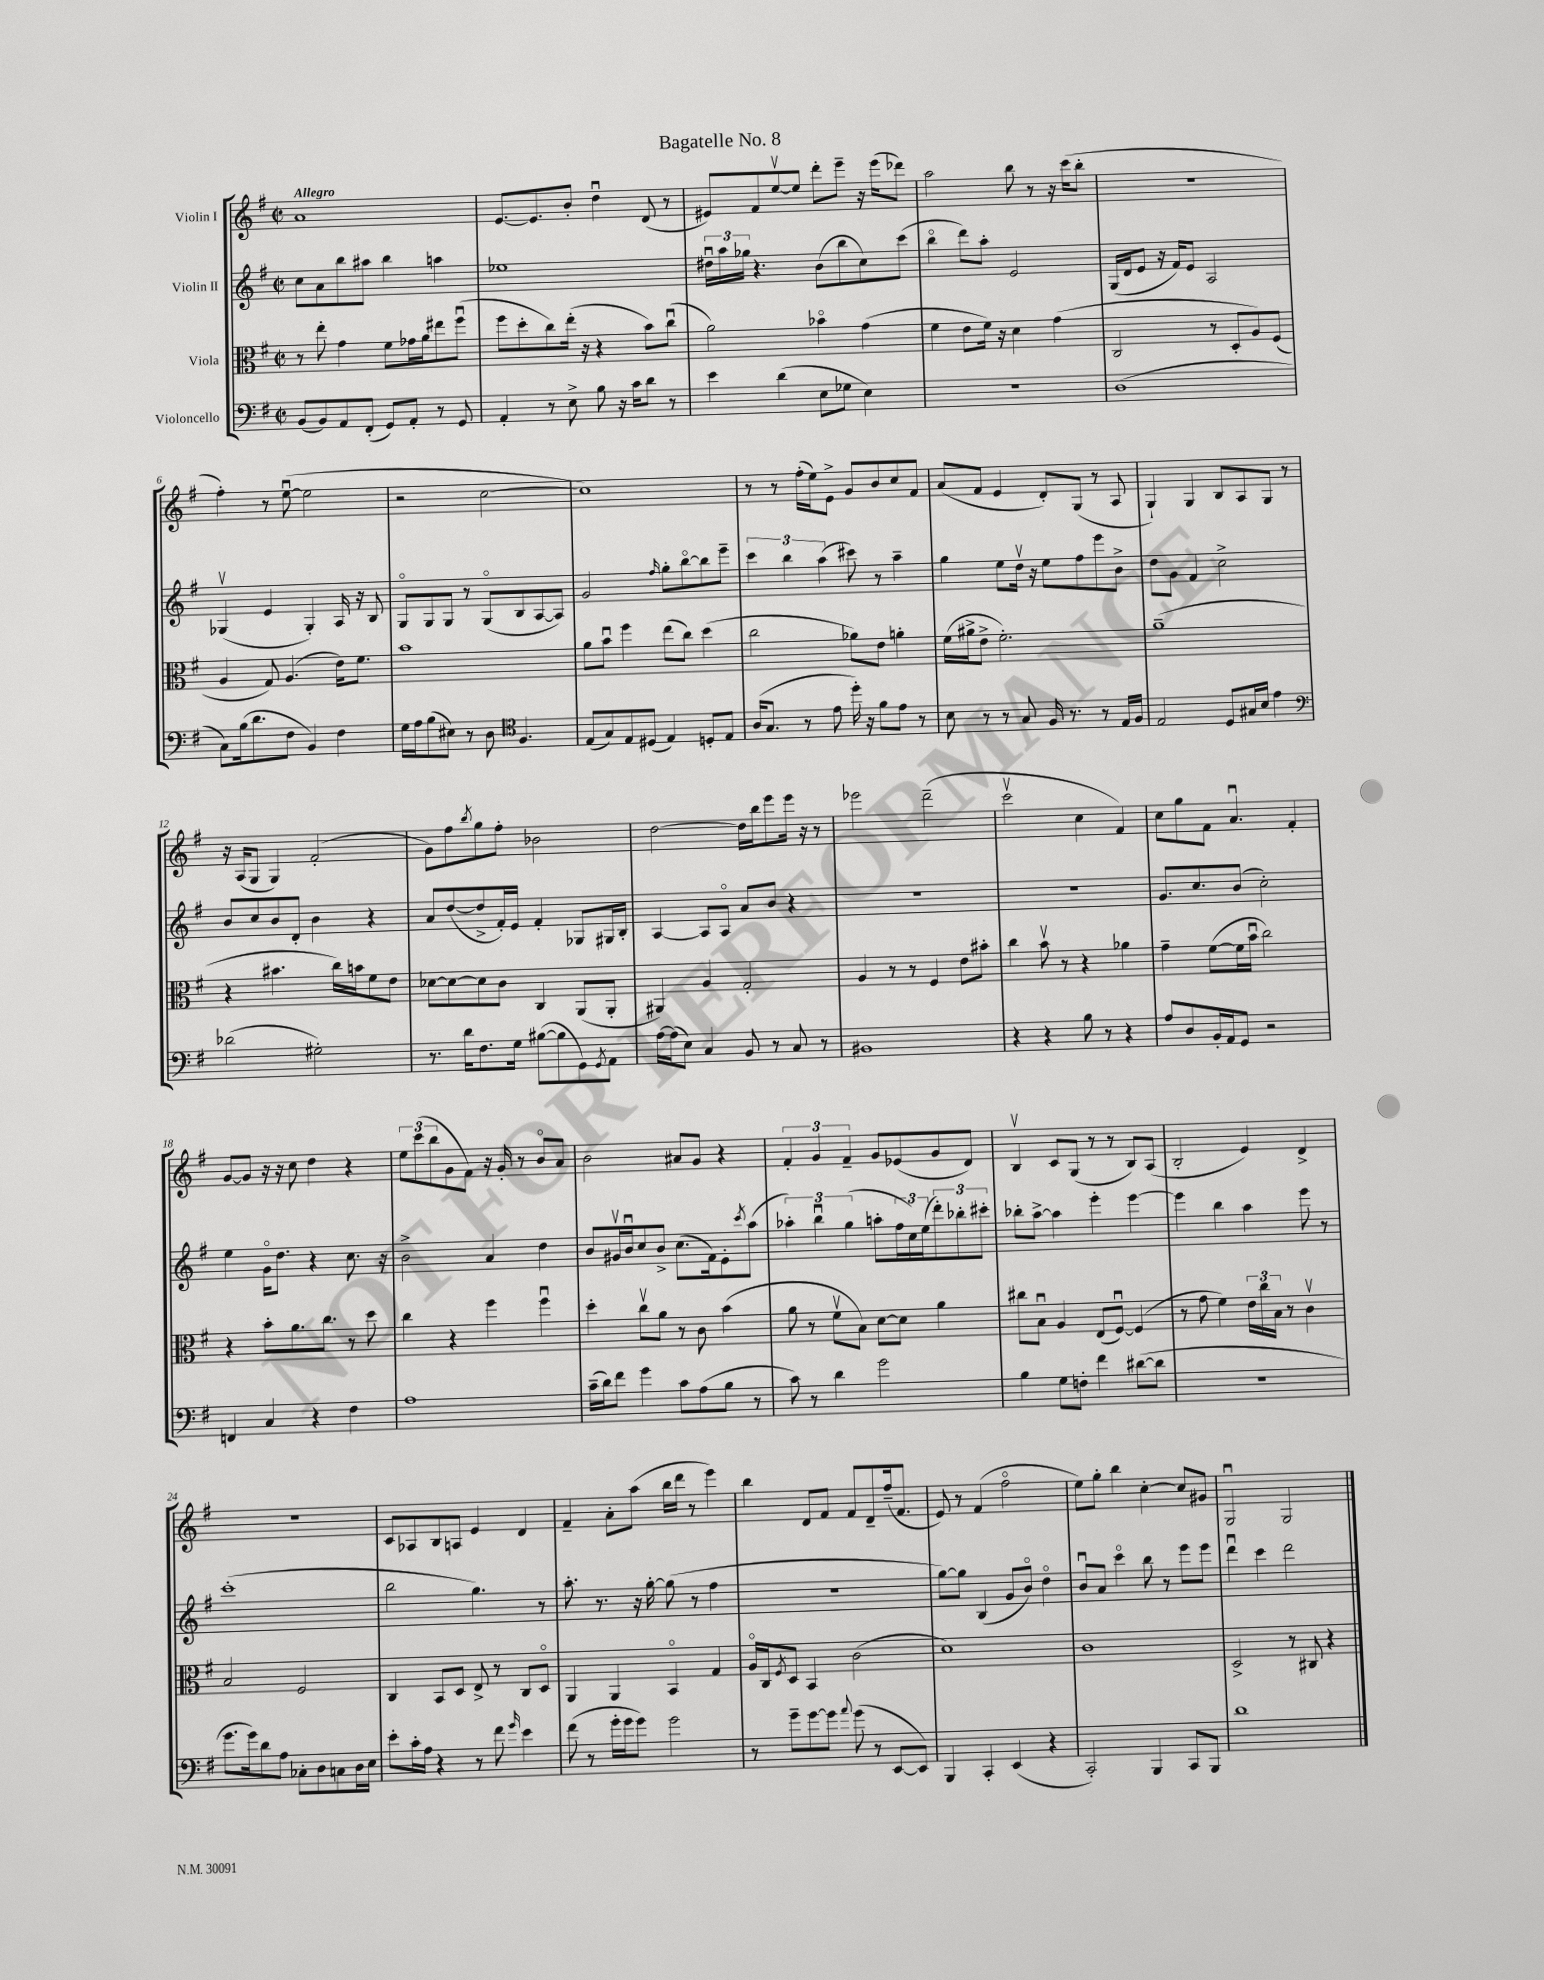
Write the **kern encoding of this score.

**kern	**kern	**kern	**kern
*part4	*part3	*part2	*part1
*staff4	*staff3	*staff2	*staff1
*I"Violoncello	*I"Viola	*I"Violin II	*I"Violin I
*clefF4	*clefC3	*clefG2	*clefG2
*k[f#]	*k[f#]	*k[f#]	*k[f#]
*M2/2	*M2/2	*M2/2	*M2/2
*met(c|)	*met(c|)	*met(c|)	*met(c|)
=1	=1	=1	=1
!	!	!	!LO:TX:a:B:t=Allegro
(8BB/L	8r	8cc\L	1a
8BB/)	8ee'\	8a\	.
8AA/	4g\	8bb\	.
(8FF#'/J	.	8aa#X\J	.
8GG/L)	8f#\L	4bb\	.
8AA'/J	16g-X\L	.	.
.	16a\J	.	.
8r	8ee#X\	4aan\	.
8GG/	(8ff#u\J	.	.
=2	=2	=2	=2
4AA'/	8ff#\L	1ee-X	[8.e/L
.	8dd'\	.	.
.	.	.	8.e/]
8r	8cc\)	.	.
8E^\	(16ee'\Jk	.	8b'/J
.	16r	.	.
8B\	4r	.	4ddu\
16r	.	.	.
16c\KL	.	.	.
8d\J	8b\L)	.	(8d/
8r	(8ccu\J	.	8r
=3	=3	=3	=3
4e\	2a\)	24dd#Xu\LL	8e#X/L)
.	.	24aa\	.
.	.	24gg-X\JJ	.
.	.	4.r	8f#/
(4d\	.	.	[8eev/
.	.	.	8ee/J]
8E\L	4b-X\	(8b\L	8ddd'\L
8G-X\J	.	8bb\	8eee~\J
4E\)	(4g\	8cc\)	16r
.	.	.	(16eee\KL
.	.	(8ccc\J	8ddd-X\J)
=4	=4	=4	=4
1r	4f#\	4bb\	2aa\
.	8e\L	8ddd\L)	.
.	16f#\Jk)	8aa'\J	.
.	16r	.	.
.	4d\	2e/	8bb\
.	.	.	8r
.	(4g\	.	16r
.	.	.	(16ccc\KL
.	.	.	8bb'\J
=5	=5	=5	=5
(1D	2C/	(16G/LL	1r
.	.	16d/J	.
.	.	8e/J	.
.	.	16r	.
.	.	16f#/KL)	.
.	.	8e/J	.
.	8r	2A/	.
.	8D'/L	.	.
.	8A/)	.	.
.	(8F#/J	.	.
!!LO:LB:g=z
=6	=6	=6	=6
8C\L)	4A/	(4G-Xv/	4ff#'\)
(16B\k	.	.	.
8.d\	.	.	.
.	8G/)	4e/	8r
8F#\J	(4.A/	.	([8eeu\
4BB/)	.	4G-'/)	2ee\]
4F#\	16e\KL)	16A/	.
.	8.f#\J	16r	.
.	.	8B/	.
=7	=7	=7	=7
16G\LL	1b	8G/L	2r
16A\J	.	.	.
(8B\	.	8G/	.
8E#X\J)	.	8G/J	.
8r	.	8r	.
8D\	.	(8G/L	[2cc\
*clefC4	*	*	*
4.F#/	.	8B/	.
.	.	[8A/	.
.	.	8A/J])	.
=8	=8	=8	=8
(8E/L	8a\L	2g/	1cc])
8G/)	8bu\J	.	.
8E/	4ff#\	.	.
(8D#X/J	.	.	.
.	.	16qqff#/	.
4E/)	(8ee\L	8gg'\L	.
.	8cc\J)	[8bb\	.
8Dn'/L	(4dd\	8bb\]	.
8E/J	.	8eee~\J	.
=9	=9	=9	=9
(16A/KL	2cc\	6ccc\	8r
8.G/J	.	.	.
.	.	.	8r
.	.	6bb\	.
8r	.	.	(16ff#'\LL
.	.	.	16ee\J)
.	.	(6aa\	.
8e\	.	.	8e^\J
16dd'\)	8a-X\L)	8ccc#X\)	8g/L
16r	.	.	.
8f#\L	8e\J	8r	8b/
8e\J	4an'\	4aa~\	8cc/
8r	.	.	8f#/J
=10	=10	=10	=10
8B\	(16f#\LL	4gg\	(8a/L
.	16a#X^\J	.	.
8r	8e^\J	.	8f#/J
8r	2.f#'\)	8ee\L	4e/
8G/	.	16ddv\Jk	.
.	.	16r	.
16F#/	.	8ee\L	8d'/L)
8.r	.	.	.
.	.	8ff#\	(8G/J
8r	.	8eee\	8r
16E/LL	.	8b^\J	8A/
16F#/JJ	.	.	.
=11	=11	=11	=11
2E/	(1a~	8dd\L	4G`/)
.	.	8g\J	.
.	.	4f#/	4G/
8D/L	.	2cc^\	8B/L
16G#X/L	.	.	8A/
16B/JJ	.	.	.
4e\	.	.	8G/J
.	.	.	8r
!!LO:LB:g=z
=12	=12	=12	=12
*clefF4	*	*	*
(2d-X\	4r	8b/L	16r
.	.	.	(16A/KL
.	.	8cc/	8G/J
.	4.b#X\	8b/	4G/)
.	.	8d'/J	.
2G#X'\)	.	4b\	(2f#'/
.	16cc\LL)	.	.
.	16bn\J	.	.
.	8f#\	4r	.
.	8e\J	.	.
=13	=13	=13	=13
8.r	[8d-X\L	8a/L	8g\L)
.	8d-\_	([8dd/	8ff#\
16d\KL	.	.	.
.	.	.	8qbb/
8.F#\	8d-\]	8dd^/]	8gg\
.	8c\J	16f#'/L)	8ff#'\J
16G\Jk	.	16e/JJ	.
([8B#X\L	4C/	4f#'/	2b-X\
8B#\]	.	.	.
8GG\)	(8AA/L	8G-X/L	.
8qGG/	.	.	.
8AA\J	8AA'/J	16G#X/L	.
.	.	16B'/JJ	.
=14	=14	=14	=14
[16A\LL	4AA#X/)	[4A/	[2dd\
(16A\J]	.	.	.
8E\J)	.	.	.
4C/	4A/	8A/L]	.
.	.	8A/J	.
8BB/	2G'/	8a/L	16dd\LL]
.	.	.	16bb\J
8r	.	8b/J	8eee\
8C/	.	4r	16eee\Jk
.	.	.	16r
8r	.	.	8r
=15	=15	=15	=15
1BB#X	4A/	1r	2eee-X\
.	8r	.	.
.	8r	.	.
.	4F#/	.	(2ddd~\
.	8e\L	.	.
.	8b#X'\J	.	.
=16	=16	=16	=16
4r	4cc\	1r	2cccv\
4r	8bv\	.	.
.	8r	.	.
8B\	4r	.	4cc\
8r	.	.	.
4r	4a-X\	.	4f#/)
=17	=17	=17	=17
8A/L	4g~\	8.g/L	8cc\L
8D/	.	.	8gg\
.	.	8.cc/	.
16BB'/L	([8f#\L	.	8f#\J
16AA/J	.	.	.
8GG/J	16f#\L]	(8b/J	4.au/
.	16bu\JJ	.	.
2r	2cc\)	2cc'\)	.
.	.	.	4f#'/
!!LO:LB:g=z
=18	=18	=18	=18
4FFn/	4r	4ee\	[8g/L
.	.	.	8g/J]
4C/	8b'\L	16g\KL	16r
.	.	8.dd\J	16r
.	8.a\	.	8cc\
4r	.	4r	4dd\
.	8.cc\J	.	.
4F#\	8r	8.cc\	4r
.	8dd\	.	.
.	.	16r	.
=19	=19	=19	=19
1A	4cc\	2b^\	12ee\L
.	.	.	(12ccc\
.	.	.	12bb\
.	4r	.	8g\
.	.	.	8f#\J)
.	4ff#\	4a/	16r
.	.	.	16g'/
.	.	.	8r
.	4ff#u\	4dd\	8b/L
.	.	.	8a/J
=20	=20	=20	=20
(16c~\LL	4dd'\	8b/L	2b\
16d\J)	.	.	.
8f#\J	.	16g#Xv/L	.
.	.	16bu/J	.
4g\	8ccv\L	8cc/	.
.	8a\J	8b^/J	.
8c\L	8r	(8.cc\L	8a#X/L
(8A\	8c\	.	8g/J
.	.	16f#\k)	.
8B\J	(4b\	8e'\	4r
.	.	8qccc/	.
8r	.	(8aa\J	.
=21	=21	=21	=21
8c\)	8a\	6aa-X'\)	6f#'/
8r	8r	.	.
.	.	6bbu\	6g/
4d\	8f#v\L	.	.
.	.	(6gg\	6f#~/
.	8B\J)	.	.
2g\	[8d\L	8aan'\L	8g/L
.	8d\J]	24ff#\L	(8e-X/
.	.	24cc\)	.
.	.	(24ee\J	.
.	4a\	12ddd'\)	8g/
.	.	12bb-X'\	.
.	.	.	8d/J)
.	.	12ccc#X'\J	.
=22	=22	=22	=22
4B\	8cc#X\L	8bb-X'\L	4Bv/
.	8Bu\J	[8aa^\J	.
8G\L	4A/	4aa\]	8c/L
8Fn'\J	.	.	(8G/J
4f#\	(8E/L	4eee'\	8r
.	[8F#u/J)	.	8r
([8d#X\L	(4F#/]	[4eee\	8B/L)
8d#\J]	.	.	(8A/J
=23	=23	=23	=23
1r	8r	4eee\]	2B'/
.	8g\	.	.
.	4f#\)	4bb\	.
.	24e\LL	4aa\	4e/)
.	24cc\	.	.
.	24B\JJ	.	.
.	8r	.	.
.	4cv\	8eee\	4d^/
.	.	8r	.
!!LO:LB:g=z
=24	=24	=24	=24
8.g\L	2B/	(1ccc'	1r
16g\k)	.	.	.
8d\	.	.	.
8A\J	.	.	.
8C-X'\L	2F#/	.	.
8D\	.	.	.
8Cn\	.	.	.
16D\L	.	.	.
16E\JJ	.	.	.
=25	=25	=25	=25
8e'\L	4C/	2bb\	8c/L
16c'\L	.	.	8A-X/
16A\JJ	.	.	.
4r	8BB/L	.	8B/
.	8D/J	.	8An/J
8r	8E^/	4.gg\)	4e/
8f#\	8r	.	.
16qqg/	.	.	.
4e\	8C/L	.	4d/
.	8D/J	8r	.
=26	=26	=26	=26
(8f#\	4AA/	8.aa'\	4f#~/
8r	.	.	.
.	.	8.r	.
16g'\LL	4AA/	.	8a'\L
16g\J	.	.	.
8g\J)	.	16r	(8aa\J
.	.	[16gg'\	.
2g\	4BB/	(8gg\]	16bb\LL
.	.	.	16ddd\JJ
.	.	8r	8r
.	4G/	4ff#\	4eee\)
=27	=27	=27	=27
8r	16A/LL	1r	4bb\
.	16C/J	.	.
.	8qF#/	.	.
8g~\L	8D/J	.	.
[8g\	4BB/	.	8d/L
8g\J]	.	.	8f#/J
8qqa/	.	.	.
(8g\	(2c\	.	8f#/L
8r	.	.	8d~/
[8EE/L	.	.	(16ff#~/k
.	.	.	8.f#/J
8EE/J])	.	.	.
=28	=28	=28	=28
4BBB/	1d)	[8gg\L)	8e/)
.	.	8gg\J]	8r
4CC'/	.	(4B/	(4f#/
(4EE/	.	8g/L	2ff#\
.	.	8b/J)	.
4r	.	4dd\	.
=29	=29	=29	=29
2CC'/)	1c	8bu/L	8ee\L)
.	.	8a/J	8gg'\J
.	.	4ccc\	4bb\
4BBB/	.	8bb\	[4cc'\
.	.	8r	.
8CC/L	.	8eee\L	8cc/L]
8BBB/J	.	8eee\J	8g#X/J
=30	=30	=30	=30
1d	2D^/	4dddu\	2Gu/
.	.	4ccc\	.
.	8r	2ddd\	2G/
.	8C#X/	.	.
.	4r	.	.
==	==	==	==
*-	*-	*-	*-
